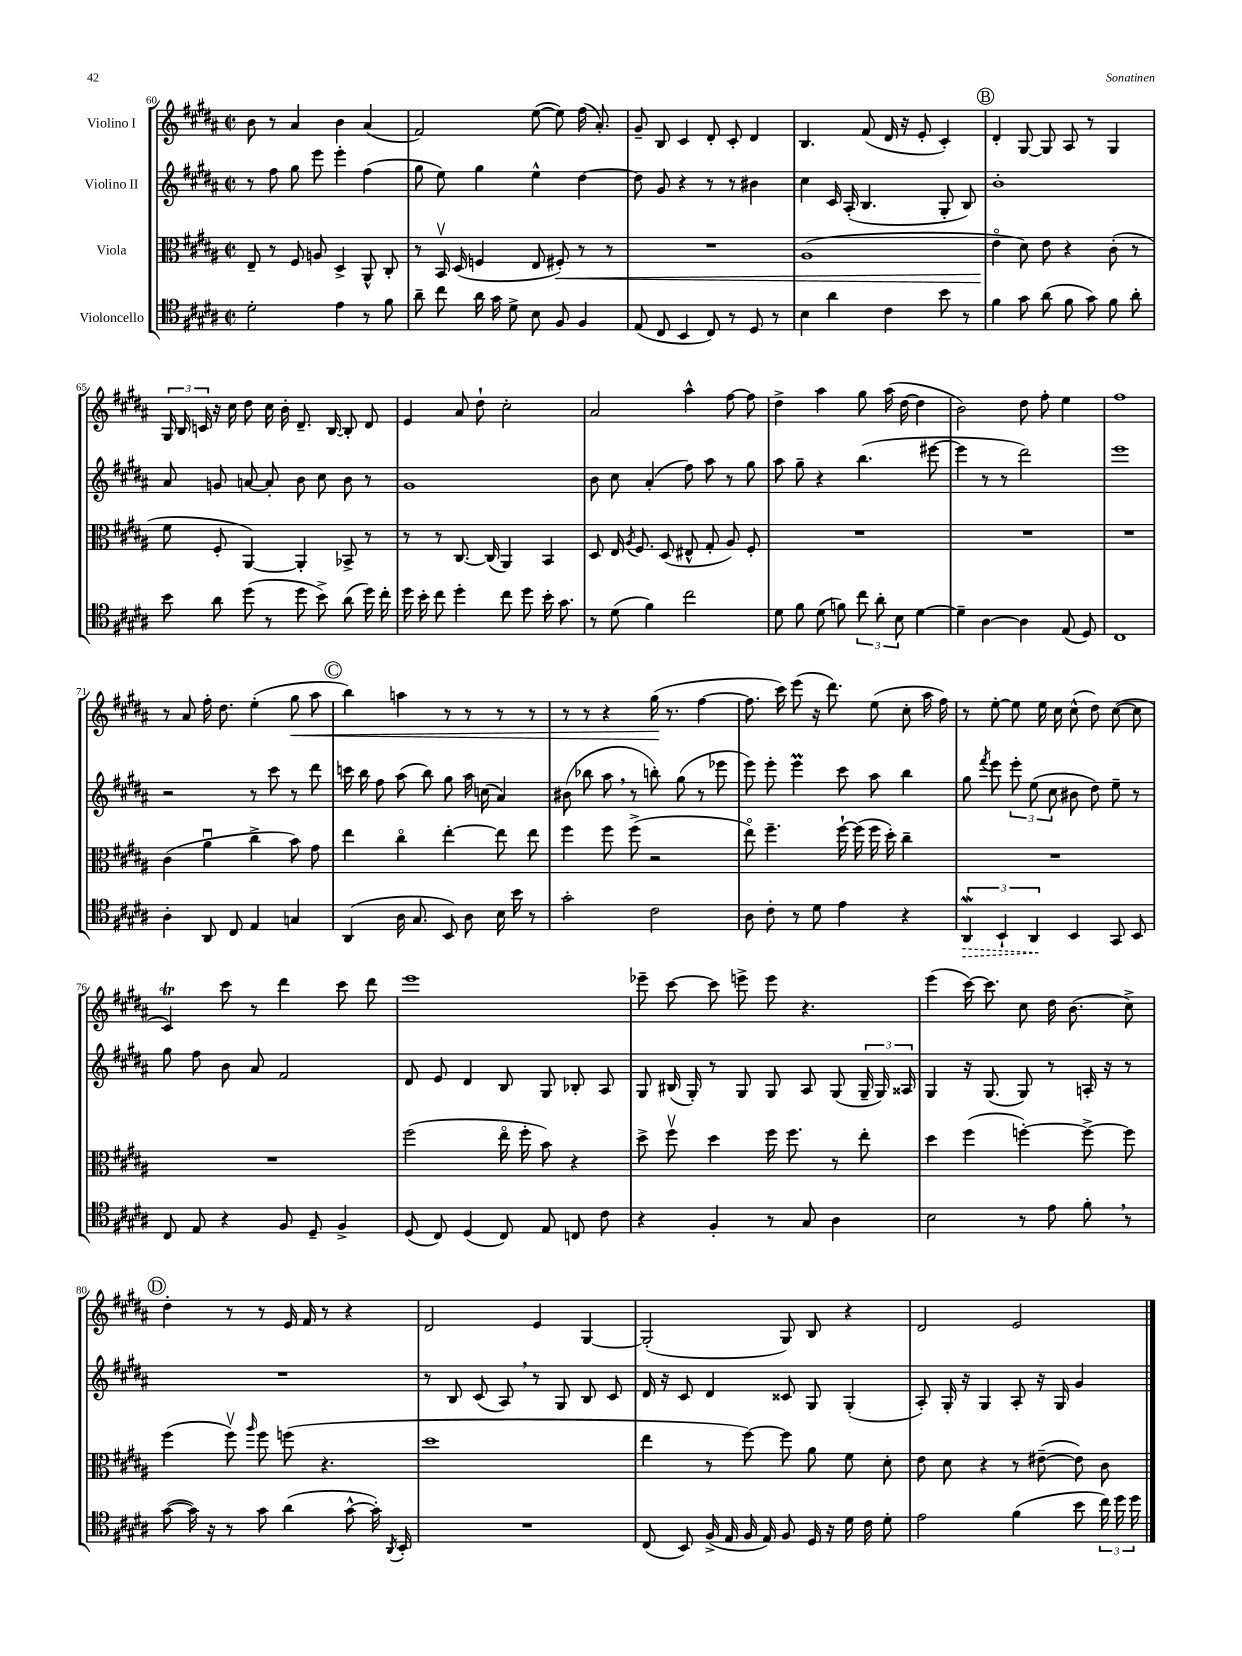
<<
\new StaffGroup <<
\new Staff = "s0" \with { instrumentName = "Violino I" } {
    \clef treble \key b \major \defaultTimeSignature \time 2/2
    \autoBeamOff b'8 r8 ais'4 b'4 ais'4( |
    fis'2) e''8~( e''8) fis''16( ais'8.-.) |
    gis'8-- b8 cis'4 dis'8-. cis'8-. dis'4 |
    b4. fis'8( dis'16 r16 e'8-. cis'4-.) |
    \mark \markup { \circle "B" } dis'4-. gis8~ gis8 ais8 r8 gis4 |
    \tuplet 3/2 { gis16 b16 c'16 } r16 cis''16 dis''8 cis''16 b'16-. dis'8.-- b16~ b8-. dis'8 |
    e'4 ais'8 dis''8-! cis''2-. |
    ais'2 ais''4-^ fis''8~ fis''8 |
    dis''4-> ais''4 gis''8 ais''16( dis''16~ dis''4 |
    b'2) dis''8 fis''8-. e''4 |
    fis''1 |
    r8 ais'8 fis''16-. dis''8. e''4-.( gis''8\< ais''8 |
    \mark \markup { \circle "C" } b''4) a''4 r8 r8 r8 r8 |
    r8 r8 r4 gis''16\!( r8. fis''4~ |
    fis''8. cis'''16) e'''8( r16 dis'''8.) e''8( cis''8-. ais''16 fis''16) |
    r8 e''8~-. e''8 e''16 cis''16 cis''8-^( dis''8) cis''8~( cis''8 |
    cis'4\trill) cis'''8 r8 dis'''4 cis'''8 dis'''8 |
    e'''1 |
    ees'''8-- cis'''8~ cis'''8 e'''8-> e'''8 r4. |
    e'''4( cis'''16~) cis'''8. cis''8 dis''16 b'8.( cis''8->) |
    \mark \markup { \circle "D" } dis''4-. r8 r8 e'16 fis'16 r8 r4 |
    dis'2 e'4 gis4~ |
    gis2-.( gis8) b8 r4 |
    dis'2 e'2 \bar "|." |
}
\new Staff = "s1" \with { instrumentName = "Violino II" } {
    \clef treble \key b \major \defaultTimeSignature \time 2/2
    \autoBeamOff r8 fis''8 gis''8 e'''8 e'''4-. fis''4( |
    gis''8 e''8) gis''4 e''4-^ dis''4~ |
    dis''8 gis'8 r4 r8 r8 bis'4 |
    cis''4 cis'16 ais16-.( b4. gis8-. b8) |
    \mark \markup { \circle "B" } b'1-. |
    ais'8 g'8 a'8~ a'8-. b'8 cis''8 b'8 r8 |
    gis'1 |
    b'8 cis''8 ais'4-.( fis''8) ais''8 r8 gis''8 |
    ais''8 gis''8-- r4 b''4.( eis'''8~ |
    eis'''4 r8 r8 dis'''2) |
    e'''1 |
    r2 r8 cis'''8 r8 dis'''8 |
    \mark \markup { \circle "C" } c'''16 b''16 fis''8 ais''8( b''8) gis''8 ais''16 c''16( ais'4) |
    bis'8( bes''8 ais''8 \breathe r8 b''8-.) gis''8( r8 ees'''8 |
    e'''8) e'''8-. e'''4\prall cis'''8 ais''8 b''4 |
    gis''8 \acciaccatura { fis'''8 } e'''8 \tuplet 3/2 { e'''8-. e''8( cis''8 } bis'8 dis''8) e''8-- r8 |
    gis''8 fis''8 b'8 ais'8 fis'2 |
    dis'8 e'8 dis'4 b8 gis8 bes8-. ais8 |
    gis8 bis16( gis16-.) r8 gis8 gis8 ais8 gis8( \tuplet 3/2 { gis16-- gis16) aisis16 } |
    gis4 r16 gis8.( gis8) r8 a16-. r16 r8 |
    \mark \markup { \circle "D" } R1 |
    r8 b8 cis'8( ais8) \breathe r8 gis8 b8 cis'8 |
    dis'16 r16 cis'8 dis'4 cisis'8 gis8 gis4-.( |
    ais8-.) gis16-. r16 gis4 ais8-. r16 gis16 gis'4 \bar "|." |
}
\new Staff = "s2" \with { instrumentName = "Viola" } {
    \clef alto \key b \major \defaultTimeSignature \time 2/2
    \autoBeamOff e8-- r8 fis8 a8 dis4-> ais,8-^ cis8-. |
    r8 b,16\upbow dis16( f4 e8 fis8-.\<) r8 r8 |
    R1 |
    ais1( |
    \mark \markup { \circle "B" } e'4\flageolet\! dis'8) e'8 r4 cis'8-.( r8 |
    fis'8 fis8-. ais,4~) ais,4-. bes,8-> r8 |
    r8 r8 cis8.~ cis16( ais,4) b,4 |
    dis8 e16 \acciaccatura { ais8 } fis8. dis8( eis8-^ gis8-. ais8) fis8-. |
    R1 |
    R1 |
    R1 |
    cis'4( ais'4\downbow cis''4-> b'8) gis'8 |
    \mark \markup { \circle "C" } e''4 cis''4\flageolet e''4~-. e''8 e''8 |
    fis''4 fis''8 fis''8->( r2 |
    e''8\flageolet) fis''4.-- fis''16~-! fis''16( fis''16 dis''16-.) cis''4-- |
    R1 |
    R1 |
    fis''2( e''16\flageolet fis''16-. b'8) r4 |
    dis''8-> fis''8\upbow dis''4 fis''16 fis''8. r8 e''8-. |
    dis''4 fis''4( f''4~-.) f''8~-> f''8 |
    \mark \markup { \circle "D" } fis''4( fis''8\upbow) \grace { ais''16 } fis''8 f''8( r4. |
    dis''1 |
    e''4 r8 fis''8~) fis''8 ais'8 fis'8 dis'8-. |
    e'8 dis'8 r4 r8 eis'8~--( eis'8) cis'8 \bar "|." |
}
\new Staff = "s3" \with { instrumentName = "Violoncello" } {
    \clef tenor \key b \major \defaultTimeSignature \time 2/2
    \autoBeamOff dis'2-. e'4 r8 fis'8 |
    ais'8-- cis''8 ais'16 gis'16 dis'8-> b8 fis8 fis4 |
    e8( cis8 b,4 cis8) r8 dis8 r8 |
    b4 ais'4 cis'4 b'8 r8 |
    \mark \markup { \circle "B" } fis'4 gis'8 ais'8( fis'8 gis'8) fis'8 ais'8-. |
    b'8 ais'8 dis''8( r8 dis''8 b'8->) ais'8( dis''16) cis''16-. |
    dis''16 b'16-. cis''8 dis''4-. cis''8 dis''8 b'16-. gis'8. |
    r8 dis'8( fis'4) cis''2 |
    dis'8 fis'8 dis'8( f'8) \tuplet 3/2 { cis''8 ais'8-. b8 } dis'4~ |
    dis'4-- ais4~ ais4 e8( dis8) |
    cis1 |
    ais4-. ais,8 cis8 e4 g4 |
    \mark \markup { \circle "C" } ais,4( ais16 gis8. b,8) ais8 b16 b'16 r8 |
    gis'2-. cis'2 |
    ais8 cis'8-. r8 dis'8 e'4 r4 |
    \tuplet 3/2 { \once \override Hairpin.style = #'dashed-line ais,4\mordent\> b,4-! ais,4\! } b,4 gis,8 b,8 |
    cis8 e8 r4 fis8 dis8-- fis4-> |
    dis8( cis8) dis4( cis8) e8 c8 cis'8 |
    r4 fis4-. r8 gis8 ais4 |
    b2 r8 e'8 fis'8-. \breathe r8 |
    \mark \markup { \circle "D" } gis'8~( gis'16) r16 r8 gis'8 ais'4( gis'8~-^ gis'16-.) \acciaccatura { ais,8 } b,16-. |
    R1 |
    cis8( b,8) fis16->( e16 fis16 e16) fis8 dis16 r16 dis'16 cis'16 dis'8-. |
    e'2 fis'4( b'8 \tuplet 3/2 { cis''16) dis''16 dis''16 } \bar "|." |
}
>>
>>
\layout { \context { \Score currentBarNumber = #60 } }
